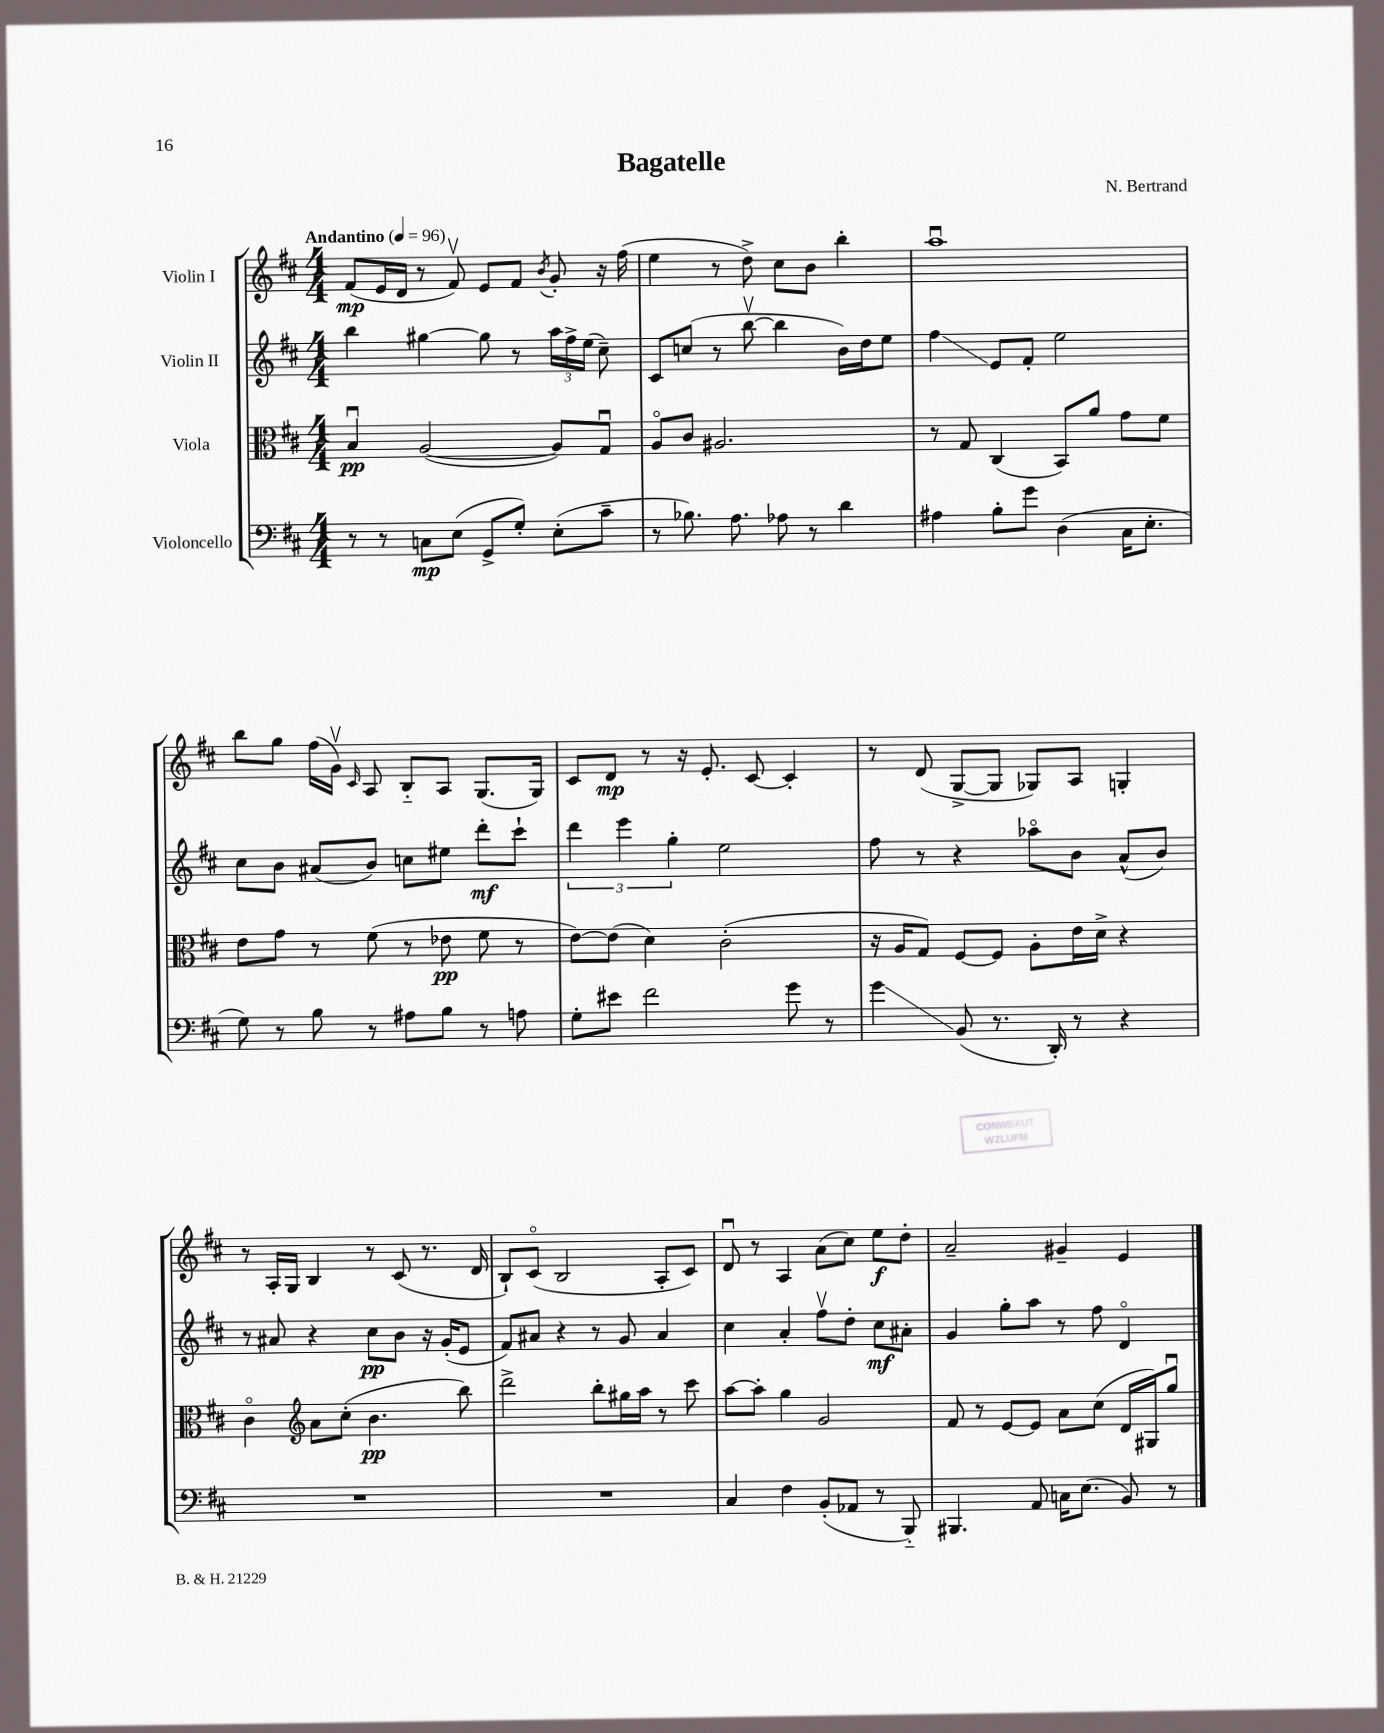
\header { title = "Bagatelle" composer = "N. Bertrand" }
<<
\new StaffGroup <<
\new Staff = "s0" \with { instrumentName = "Violin I" } {
    \clef treble \key d \major \numericTimeSignature \time 4/4 \tempo "Andantino" 4 = 96
    \autoBeamOff fis'8[\mp( e'16 d'16] r8 fis'8\upbow) e'8[ fis'8] \acciaccatura { b'8 } g'8-. r16 fis''16( |
    e''4 r8 d''8->) cis''8[ b'8] b''4-. |
    a''1\downbow |
    b''8[ g''8] fis''16[( g'16]\upbow) \grace { cis'16 } a8 b8[-_ a8] g8.[( g16]) |
    cis'8[ d'8]\mp r8 r16 e'8.-. cis'8~ cis'4-. |
    r8 d'8( g8[~-> g8] ges8[) a8] g4-. |
    r8 a16[-. g16] b4 r8 cis'8( r8. d'16 |
    b8[-!) cis'8]\flageolet( b2 a8[-. cis'8]) |
    d'8\downbow r8 a4 a'8[( cis''8]) e''8[\f d''8]-. |
    a'2-- gis'4-- e'4 \bar "|." |
}
\new Staff = "s1" \with { instrumentName = "Violin II" } {
    \clef treble \key d \major \numericTimeSignature \time 4/4
    \autoBeamOff b''4 gis''4~ gis''8 r8 \tuplet 3/2 { a''16[ fis''16-> e''16]( } cis''8--) |
    cis'8[ c''8]( r8 b''8~\upbow b''4 b'16[) d''16 e''8] |
    fis''4\glissando e'8[ fis'8]-. e''2 |
    cis''8[ b'8] ais'8[( b'8]) c''8[ eis''8] d'''8[-.\mf cis'''8]-! |
    \tuplet 3/2 { d'''4 e'''4 g''4-. } e''2 |
    fis''8 r8 r4 aes''8[\flageolet b'8] a'8[-^( b'8]) |
    r8 ais'8 r4 cis''8[\pp b'8] r16 g'16[-.( e'8] |
    fis'8[) ais'8] r4 r8 g'8 ais'4 |
    cis''4 a'4-. fis''8[\upbow d''8]-. cis''8[\mf ais'8]-. |
    g'4 g''8[-. a''8] r8 fis''8 d'4\flageolet \bar "|." |
}
\new Staff = "s2" \with { instrumentName = "Viola" } {
    \clef alto \key d \major \numericTimeSignature \time 4/4
    \autoBeamOff b4\downbow\pp a2~( a8[) g8]\downbow |
    a8[\flageolet cis'8] ais2. |
    r8 g8 cis4( b,8[) a'8] g'8[ fis'8] |
    e'8[ g'8] r8 fis'8( r8 ees'8\pp fis'8 r8 |
    e'8[~) e'8]( d'4) cis'2-.( |
    r16 a16[ g8]) fis8[~ fis8] a8[-. e'16 d'16]-> r4 |
    cis'4\flageolet \clef treble a'8[ cis''8]-.( b'4.\pp b''8) |
    d'''2-> b''8[-. gis''16 a''16] r8 cis'''8 |
    a''8[~ a''8]-. g''4 g'2 |
    fis'8 r8 e'8[~ e'8] a'8[ cis''8]( d'16[ gis16) g''8]\downbow \bar "|." |
}
\new Staff = "s3" \with { instrumentName = "Violoncello" } {
    \clef bass \key d \major \numericTimeSignature \time 4/4
    \autoBeamOff r8 r8 c8[\mp e8]( g,8[-> g8]-.) e8[-.( cis'8]-- |
    r8 bes8.) a8. aes8 r8 d'4 |
    ais4 b8[-. g'8] d4( cis16[ e8.]-. |
    g8) r8 b8 r8 ais8[ b8] r8 a8 |
    g8[-. eis'8] fis'2 g'8 r8 |
    g'4\glissando b,8( r8. d,16-.) r8 r4 |
    R1 |
    R1 |
    cis4 fis4 b,8[-.( aes,8] r8 b,,8-_) |
    bis,,4. a,8 c16[ e8.]( b,8) r8 \bar "|." |
}
>>
>>
\layout { \context { \Score \remove "Bar_number_engraver" } }
